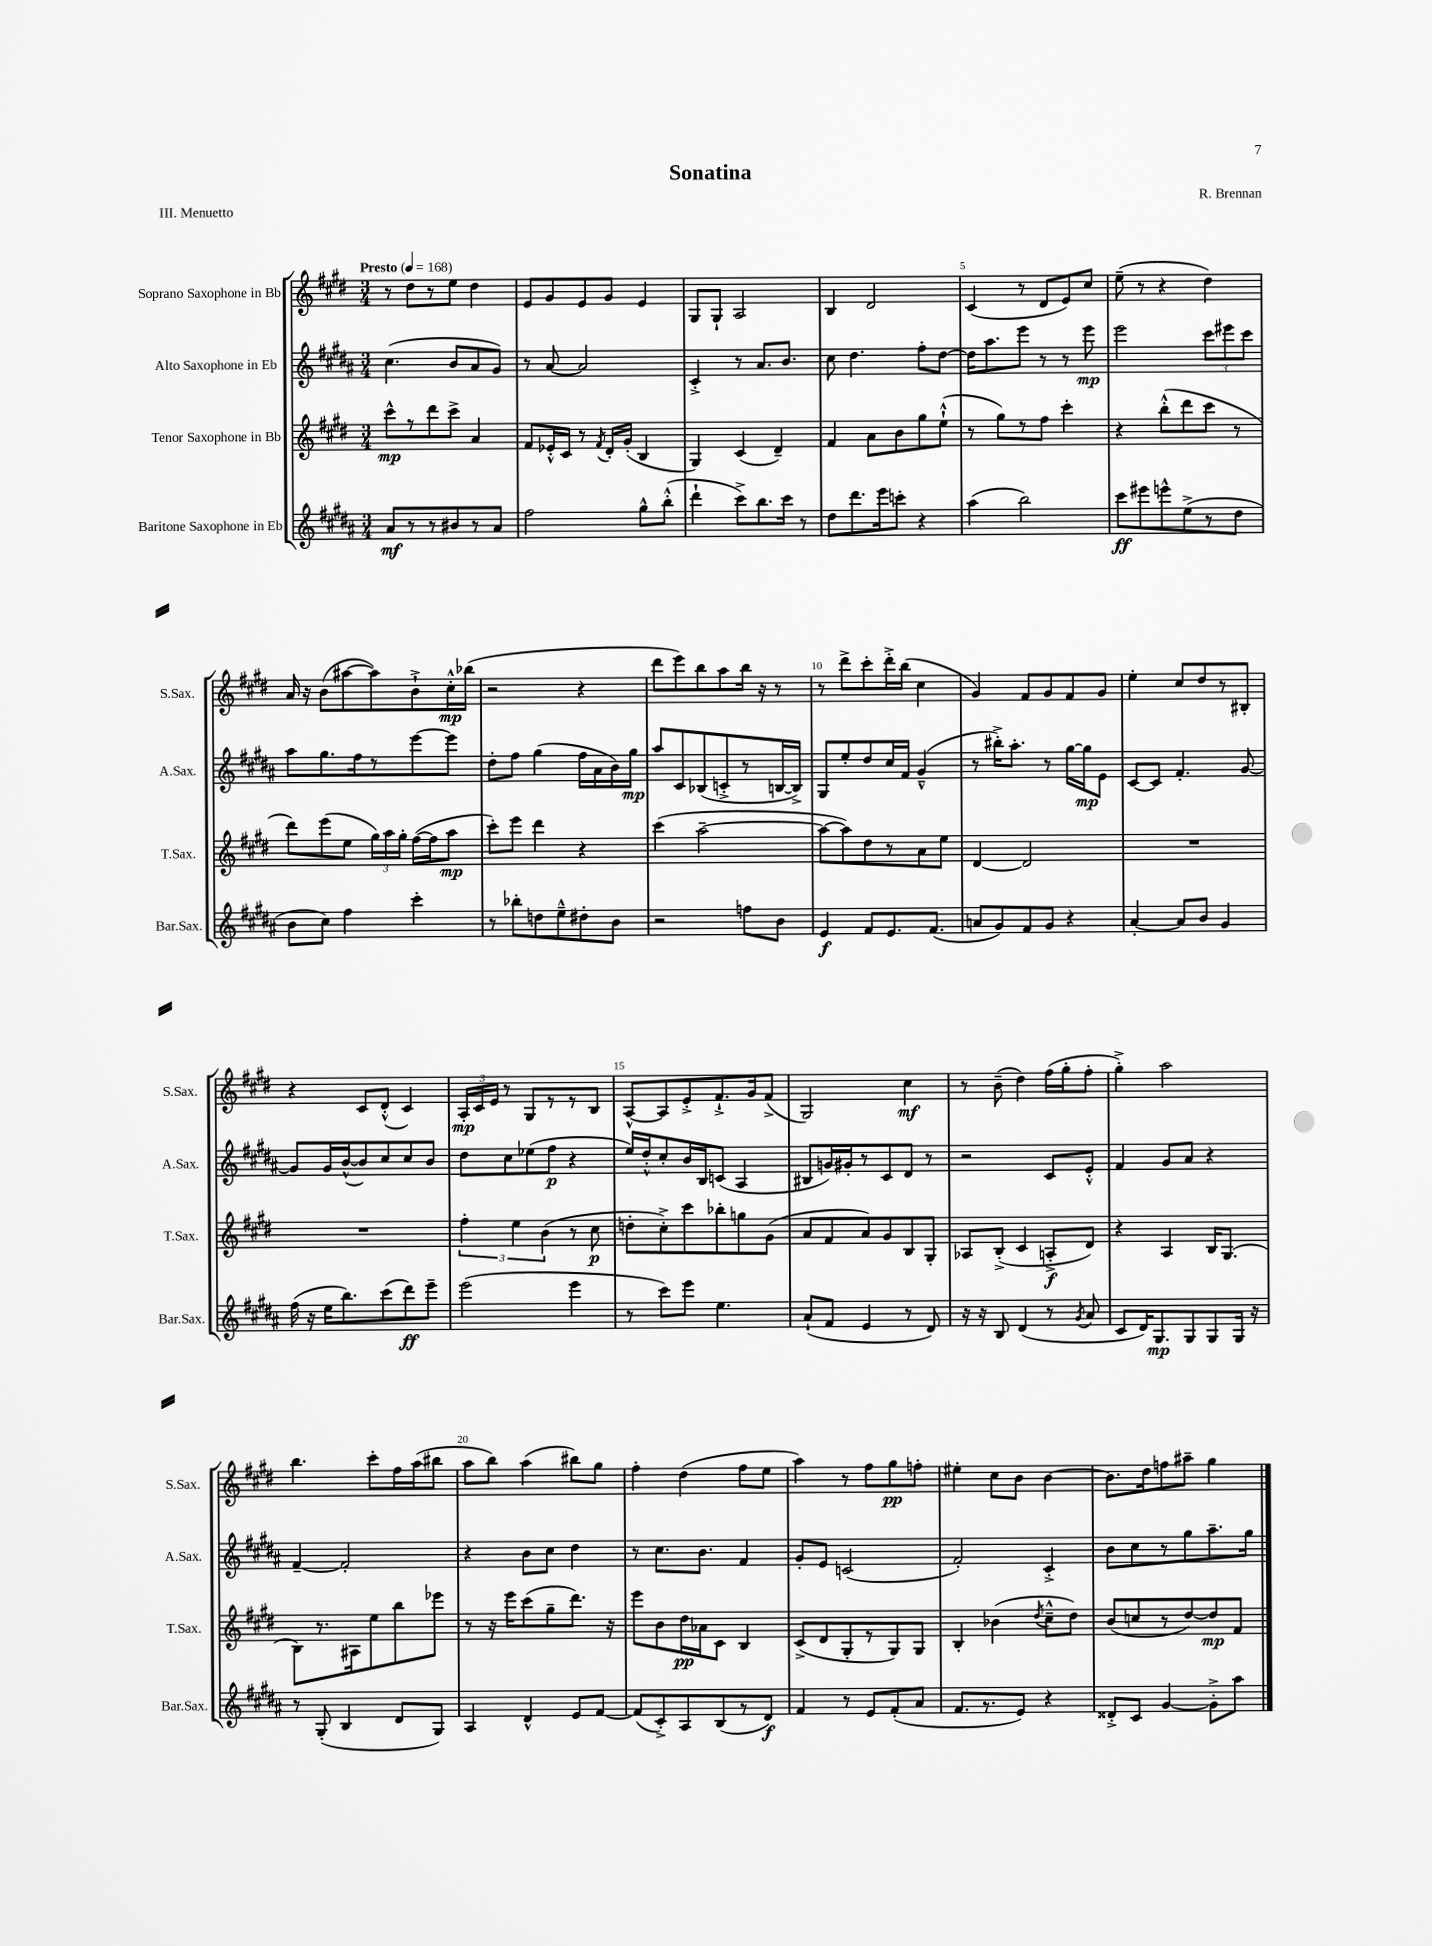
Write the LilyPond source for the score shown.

\header { title = "Sonatina" composer = "R. Brennan" piece = "III. Menuetto" }
<<
\new StaffGroup <<
\new Staff = "s0" \with { instrumentName = "Soprano Saxophone in Bb" shortInstrumentName = "S.Sax." } {
    \clef treble \key e \major \numericTimeSignature \time 3/4 \tempo "Presto" 4 = 168
    \autoBeamOff r8 dis''8[ r8 e''8] dis''4 |
    e'8[ gis'8 e'8 gis'8] e'4 |
    gis8[ gis8]-! a2 |
    b4 dis'2 |
    cis'4( r8 dis'8[ e'8) cis''8] |
    e''8--( r8 r4 dis''4) |
    a'16 r16 b'8[( ais''8~ ais''8) b'8-!-> cis''16-.-^\mp bes''16]( |
    r2 r4 |
    dis'''8[ e'''8) b''8 a''8 b''16] r16 r8 |
    r8 dis'''8[-> cis'''8-. dis'''16-.-> b''16]( cis''4 |
    gis'4) fis'8[ gis'8 fis'8 gis'8] |
    e''4-. cis''8[ dis''8 r8 bis8]-. |
    r4 cis'8[ dis'8]-.-^( cis'4) |
    \tuplet 3/2 { a16[-.\mp cis'16 e'16] } r8 gis8[ r8 r8 b8] |
    a8[~-^ a8 e'8-.-> fis'8.-!-> gis'16 fis'8]->( |
    gis2) cis''4\mf |
    r8 b'8--( dis''4) fis''16[( gis''16-. fis''8]-. |
    gis''4-.->) a''2 |
    b''4. cis'''8[-. fis''16 a''16( bis''8] |
    a''8[ b''8]) a''4( bis''8[) gis''8] |
    fis''4-. dis''4( fis''8[ e''8] |
    a''4) r8 fis''8[ gis''8\pp f''8]-. |
    eis''4-. cis''8[ b'8] b'4~ |
    b'8.[ dis''16 f''8 ais''8]-- gis''4 \bar "|." |
}
\new Staff = "s1" \with { instrumentName = "Alto Saxophone in Eb" shortInstrumentName = "A.Sax." } {
    \clef treble \key b \major \numericTimeSignature \time 3/4
    \autoBeamOff cis''4.( b'8[ ais'8 gis'8]) |
    r8 ais'8~ ais'2 |
    cis'4-.-> r8 ais'8.[ b'8.] |
    cis''8 dis''4. fis''8[-. dis''8]~ |
    dis''16[ ais''8. e'''8] r8 r8 e'''8\mp |
    e'''2 \tuplet 3/2 { cis'''8[ eis'''8 cis'''8] } |
    ais''8[ gis''8. fis''16 r8 e'''8~ e'''8] |
    dis''8[-. fis''8] gis''4( fis''16[ ais'16 b'16) gis''16]\mp |
    ais''8[ cis'8 bes8( c'8-.-> r8 b16~ b16]->) |
    gis8[ e''8-. dis''8 cis''16 fis'16] gis'4---^( |
    r8 bis''16[-.->) ais''8.]-. r8 gis''16[~ gis''16\mp e'8] |
    cis'8[~ cis'8] fis'4.-. gis'8~ |
    gis'8[ gis'16 b'16~-^( b'8) cis''8 cis''8 b'8] |
    dis''8[ cis''8 ees''8( fis''8]\p r4 |
    e''16[) dis''16-.-^ cis''8-. b'16 b16 c'8]( ais4 |
    bis8[ g'16) gis'16-. r8 cis'8 dis'8] r8 |
    r2 cis'8[ e'8]-.-^ |
    fis'4 gis'8[ ais'8] r4 |
    fis'4~-- fis'2-. |
    r4 b'8[ cis''8] dis''4 |
    r8 cis''8.[ b'8.] fis'4 |
    gis'8[-. e'8] c'2( |
    fis'2-.) cis'4-.-> |
    b'8[ cis''8 r8 gis''8 ais''8.-- gis''16] \bar "|." |
}
\new Staff = "s2" \with { instrumentName = "Tenor Saxophone in Bb" shortInstrumentName = "T.Sax." } {
    \clef treble \key e \major \numericTimeSignature \time 3/4
    \autoBeamOff cis'''8[-^\mp r8 dis'''8 cis'''8]-> a'4 |
    fis'8[ ees'16-.-^ cis'16] r8 \acciaccatura { fis'8 } dis'16[-. gis'16]-.( b4 |
    gis4) cis'4( dis'4--) |
    fis'4 a'8[ b'8 gis''8 e''8]-!-^( |
    r8 gis''8[) r8 fis''8] cis'''4-. |
    r4 b''8[-.-^( dis'''8 cis'''8] r8 |
    dis'''8[) e'''8( e''8] \tuplet 3/2 { gis''16[) a''16 gis''16]-. } fis''16[~( fis''16 a''8]\mp |
    cis'''8[-.) e'''8] dis'''4 r4 |
    cis'''4( a''2~-- |
    a''8[~ a''8) dis''8 r8 a'8 e''8] |
    dis'4~ dis'2 |
    R2. |
    R2. |
    \tuplet 3/2 { fis''4-. e''4 b'4( } r8 cis''8\p |
    d''8[-. cis''8-.->) cis'''8 bes''8-. g''8 gis'8]( |
    a'8[ fis'8 a'8) gis'8 b8 gis8]-. |
    aes8[ b8]-.->( cis'4 a8[-.->\f dis'8]) |
    r4 a4 b16[ gis8.]( |
    b8[) r8. ais16 e''8 b''8 ees'''8] |
    r8 r16 e'''16[ cis'''8( gis''8-- dis'''8.]) r16 |
    e'''8[ b'8 dis''16\pp aes'16 cis'8] b4 |
    cis'8[->( dis'8 gis8-. r8 gis8) gis8] |
    b4-. bes'4( \acciaccatura { dis''8 } cis''8[---^ dis''8]) |
    b'8[( c''8 r8 dis''8~) dis''8\mp fis'8] \bar "|." |
}
\new Staff = "s3" \with { instrumentName = "Baritone Saxophone in Eb" shortInstrumentName = "Bar.Sax." } {
    \clef treble \key b \major \numericTimeSignature \time 3/4
    \autoBeamOff ais'8[\mf r8 r8 bis'8 r8 ais'8] |
    fis''2 gis''8[-^ b''8]-.-^( |
    dis'''4-! cis'''8[->) b''8. cis'''16] r8 |
    dis''8[ dis'''8. e'''16 c'''8]-. r4 |
    ais''4( b''2) |
    cis'''8[\ff eis'''8 e'''8-^ e''8->( r8 dis''8] |
    b'8[ cis''8]) fis''4 cis'''4-. |
    r8 bes''8[-. d''8 e''8---^ dis''8-. b'8] |
    r2 f''8[ b'8] |
    e'4\f fis'8[ e'8. fis'8.]( |
    a'8[ gis'8) fis'8 gis'8] r4 |
    ais'4~-. ais'8[ b'8] gis'4 |
    fis''16( r16 e''16[ b''8.) cis'''8( dis'''8\ff) e'''8]-- |
    e'''2( e'''4 |
    r8 cis'''8[) e'''8] e''4. |
    ais'8[-!( fis'8] e'4 r8 dis'8) |
    r16 r16 b8 dis'4( r8 \acciaccatura { gis'8 } ais'8 |
    cis'8[ dis'16) gis8.\mp gis8 gis8 gis16] r16 |
    r8 gis8-.( b4 dis'8[ gis8]) |
    ais4 dis'4-^ e'8[ fis'8]~ |
    fis'8[( cis'8-.->) ais8 b8( r8 dis'8]\f) |
    fis'4 r8 e'8[ fis'8-.( ais'8] |
    fis'8.[ r8. e'8]) r4 |
    disis'8[-.-> cis'8] gis'4~ gis'8[-.-> ais''8] \bar "|." |
}
>>
>>
\layout { \context { \Score \override BarNumber.break-visibility = ##(#f #t #t) barNumberVisibility = #(every-nth-bar-number-visible 5) } }
